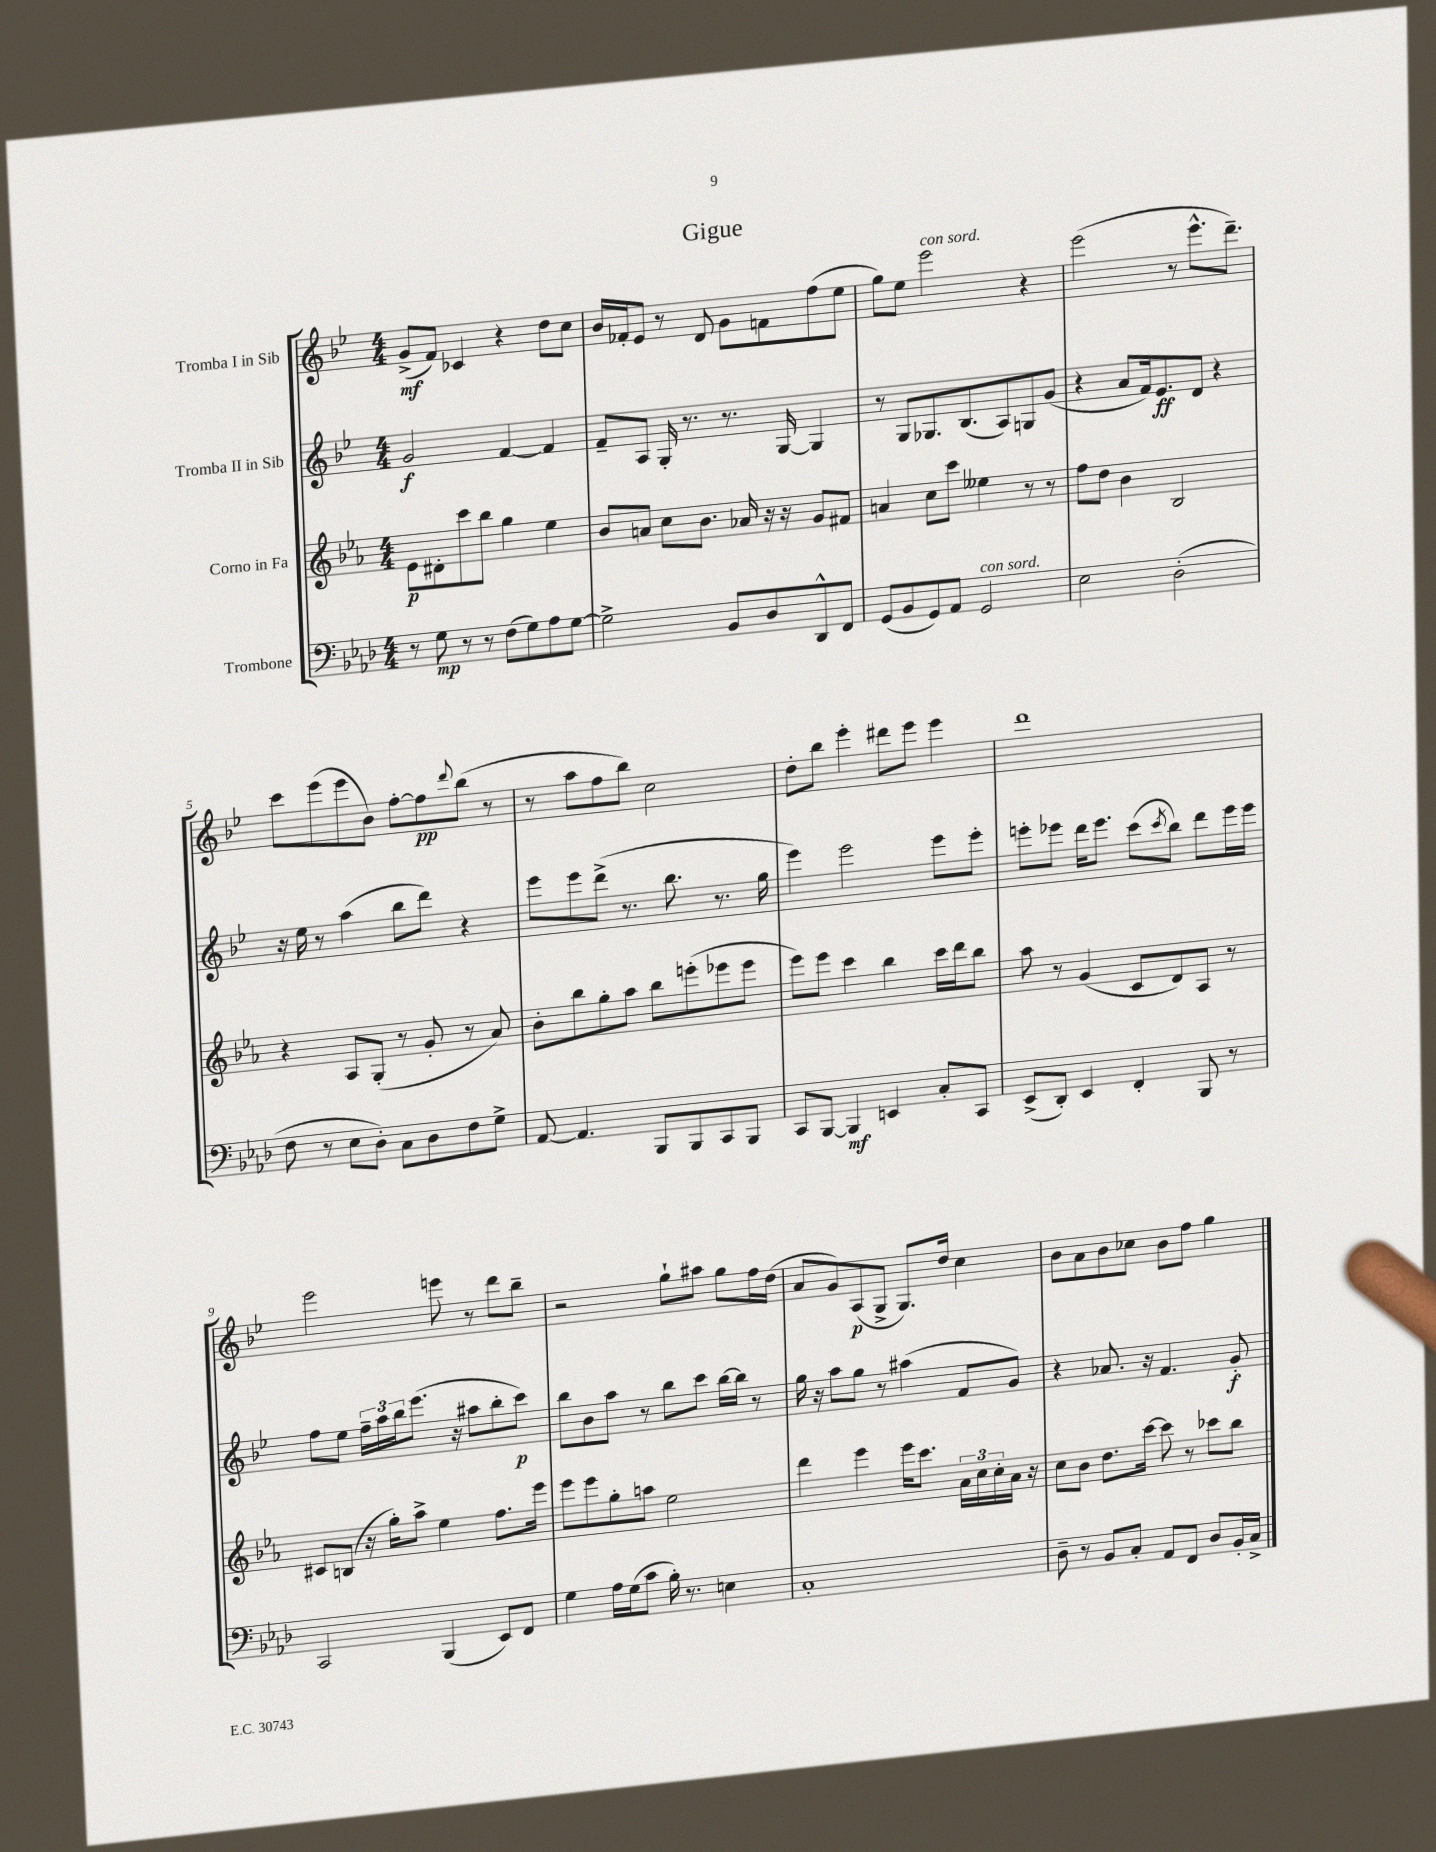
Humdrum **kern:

**kern	**dynam	**kern	**dynam	**kern	**dynam	**kern	**dynam
*part4	*part4	*part3	*part3	*part2	*part2	*part1	*part1
*staff4	*staff4	*staff3	*staff3	*staff2	*staff2	*staff1	*staff1
*I"Trombone	*	*I"Corno in Fa	*	*I"Tromba II in Sib	*	*I"Tromba I in Sib	*
*clefF4	*	*clefG2	*	*clefG2	*	*clefG2	*
*k[b-e-a-d-]	*	*k[b-e-a-]	*	*k[b-e-]	*	*k[b-e-]	*
*M4/4	*	*M4/4	*	*M4/4	*	*M4/4	*
=1	=1	=1	=1	=1	=1	=1	=1
8r	.	8e-\L	p	2g/	f	(8g^/L	mf
8G\	mp	8d#X'\	.	.	.	8f/J)	.
8r	.	8ccc\	.	.	.	4c-X/	.
8r	.	8bb-\J	.	.	.	.	.
(8F\L	.	4gg\	.	[4f/	.	4r	.
8G\)	.	.	.	.	.	.	.
8A-\	.	4ee-\	.	4f/]	.	8dd\L	.
[8G\J	.	.	.	.	.	8cc\J	.
=2	=2	=2	=2	=2	=2	=2	=2
2G^\]	.	8b-/L	.	8f~/L	.	16b-/LL	.
.	.	.	.	.	.	16f-X'/J	.
.	.	8an/J	.	8A/J	.	8e-/J	.
.	.	8cc\L	.	16G'/	.	8r	.
.	.	.	.	8.r	.	.	.
.	.	8.b-\J	.	.	.	8d/	.
8BB-/L	.	.	.	8.r	.	8g\L	.
.	.	16a-X/	.	.	.	.	.
8D-/	.	16r	.	.	.	8fn\	.
.	.	16r	.	[16G/	.	.	.
8DD-^^/	.	8g/L	.	4G/]	.	(8ff\	.
8FF/J	.	8f#X/J	.	.	.	8ee-\J	.
=3	=3	=3	=3	=3	=3	=3	=3
(8GG/L	.	4an/	.	8r	.	8gg\L)	.
8BB-/	.	.	.	8G/L	.	8ee-\J	.
!	!	!	!	!	!	!LO:TX:a:i:t=con sord.	!
8GG/)	.	8cc\L	.	8.G-X/	.	2eee-\	.
8AA-/J	.	8ccc\J	.	.	.	.	.
.	.	.	.	(8.B-/	.	.	.
!LO:TX:a:i:t=con sord.	!	!	!	!	!	!	!
2GG/	.	4ee--X\	.	.	.	.	.
.	.	.	.	8A/)	.	.	.
.	.	8r	.	8Gn/	.	4r	.
.	.	8r	.	(8g/J	.	.	.
=4	=4	=4	=4	=4	=4	=4	=4
2E-\	.	8ff\L	.	4r	.	(2eee-\	.
.	.	8dd\J	.	.	.	.	.
.	.	4b-\	.	8a/L	.	.	.
.	.	.	.	16f/k)	.	.	.
.	.	.	.	8.e-/	ff	.	.
(2D-'\	.	2B-/	.	.	.	8r	.
.	.	.	.	8d/J	.	8.eee-^^\L	.
.	.	.	.	4r	.	.	.
.	.	.	.	.	.	8.ddd~\J)	.
!!LO:LB:g=z
=5	=5	=5	=5	=5	=5	=5	=5
8F\	.	4r	.	16r	.	8ccc\L	.
.	.	.	.	16ee-\	.	.	.
8r	.	.	.	8r	.	(8eee-\	.
8E-\L	.	8A-/L	.	(4aa\	.	8eee-\	.
8D-'\J)	.	(8G'/J	.	.	.	8b-\J)	.
8C\L	.	8r	.	8bb-\L	.	[8ff'\L	.
8D-\	.	8g'/	.	8ddd\J)	.	8ff\]	pp
.	.	.	.	.	.	8qqddd/	.
8F\	.	8r	.	4r	.	(8bb-\J	.
8G^\J	.	8a-/)	.	.	.	8r	.
=6	=6	=6	=6	=6	=6	=6	=6
[8AA-/	.	8b-'\L	.	8eee-\L	.	8r	.
4.AA-/]	.	8bb-\	.	8eee-\	.	8aa\L	.
.	.	8gg'\	.	(8ddd^\J	.	8ff\	.
.	.	8aa-\J	.	8.r	.	8bb-\J)	.
8BBB-/L	.	8bb-\L	.	.	.	2cc\	.
.	.	.	.	8.bb-\	.	.	.
8BBB-/	.	(8eeen'\	.	.	.	.	.
8CC/	.	8eee-X\	.	8.r	.	.	.
8BBB-/J	.	8eee-\J	.	.	.	.	.
.	.	.	.	16gg\	.	.	.
=7	=7	=7	=7	=7	=7	=7	=7
8CC/L	.	8eee-\L)	.	4eee-\)	.	8dd'\L	.
[8BBB-/J	.	8eee-\J	.	.	.	8bb-\J	.
4BBB-/]	mf	4ccc\	.	2eee-\	.	4eee-'\	.
4EEn/	.	4bb-\	.	.	.	8ddd#X\L	.
.	.	.	.	.	.	8eee-\J	.
8C'/L	.	16ccc\LL	.	8eee-\L	.	4eee-\	.
.	.	16ddd\J	.	.	.	.	.
8CC/J	.	8bb-\J	.	8eee-'\J	.	.	.
=8	=8	=8	=8	=8	=8	=8	=8
(8EE-^/L	.	8aa-\	.	8eeen'\L	.	1ddd	.
8DD-'/J)	.	8r	.	8eee-X\J	.	.	.
4EE-/	.	(4g/	.	16ddd\KL	.	.	.
.	.	.	.	8.eee-\J	.	.	.
4FF'/	.	8c/L	.	(8ccc\L	.	.	.
.	.	.	.	8qccc/	.	.	.
.	.	8d/)	.	8bb-\J)	.	.	.
8BBB-/	.	8A-/J	.	8ddd\L	.	.	.
8r	.	8r	.	16eee-\L	.	.	.
.	.	.	.	16eee-\JJ	.	.	.
!!LO:LB:g=z
=9	=9	=9	=9	=9	=9	=9	=9
2CC/	.	8c#X/L	.	8ff\L	.	2eee-\	.
.	.	(8Bn/J	.	8ee-\J	.	.	.
.	.	16r	.	24ff~\LL	.	.	.
.	.	.	.	24aa\	.	.	.
.	.	16gg'\KL)	.	.	.	.	.
.	.	.	.	24bb-\J	.	.	.
.	.	8aa-^\J	.	(8.eee-\J	.	.	.
(4BBB-/	.	4ee-\	.	.	.	8eeen\	.
.	.	.	.	16r	.	.	.
.	.	.	.	8aa#X\L	.	8r	.
8EE-/L)	.	8.ff\L	.	8bb-'\	.	8ddd\L	.
8FF/J	.	.	.	8ccc\J)	p	8bb-~\J	.
.	.	16eee-\Jk	.	.	.	.	.
=10	=10	=10	=10	=10	=10	=10	=10
4G\	.	8eee-\L	.	8bb-\L	.	2r	.
.	.	8eee-\	.	8b-\	.	.	.
16A-\LL	.	8gg'\	.	8aa\J	.	.	.
(16G\J	.	.	.	.	.	.	.
8c\J	.	8aan\J	.	8r	.	.	.
16B-'\)	.	2ee-\	.	8bb-\L	.	8gg`\L	.
8.r	.	.	.	.	.	.	.
.	.	.	.	8ccc\J	.	8aa#X\J	.
4En\	.	.	.	[16bb-\LL	.	8gg\L	.
.	.	.	.	16bb-\JJ]	.	.	.
.	.	.	.	8r	.	16ff\L	.
.	.	.	.	.	.	(16dd\JJ	.
=11	=11	=11	=11	=11	=11	=11	=11
1C'	.	4ddd\	.	16gg\	.	8a/L	.
.	.	.	.	16r	.	.	.
.	.	.	.	8aa\L	.	8g/)	.
.	.	4eee-\	.	8gg\J	.	(8A/	p
.	.	.	.	8r	.	8G^/J	.
.	.	16eee-\KL	.	(4aa#X\	.	8.G/L)	.
.	.	8.ccc\J	.	.	.	.	.
.	.	.	.	.	.	16dd/Jk	.
.	.	24a-\LL	.	8f/L	.	4cc\	.
.	.	24cc\	.	.	.	.	.
.	.	24cc'\	.	.	.	.	.
.	.	16a-\JJ	.	8g/J)	.	.	.
.	.	16r	.	.	.	.	.
=12	=12	=12	=12	=12	=12	=12	=12
8D-~\	.	8cc\L	.	4r	.	8b-\L	.
8r	.	8b-\J	.	.	.	8a\	.
8BB-/L	.	8.dd\L	.	8.a-X/	.	8b-\	.
8C'/J	.	.	.	.	.	8cc-X\J	.
.	.	[16ccc\Jk	.	16r	.	.	.
8AA-/L	.	8ccc\]	.	4.f/	.	8b-\L	.
8FF/J	.	8r	.	.	.	8ff\J	.
8D-/L	.	8ccc-X\L	.	.	.	4gg\	.
16BB-'/L	.	8bb-\J	.	8g'/	f	.	.
16C^/JJ	.	.	.	.	.	.	.
==	==	==	==	==	==	==	==
*-	*-	*-	*-	*-	*-	*-	*-
